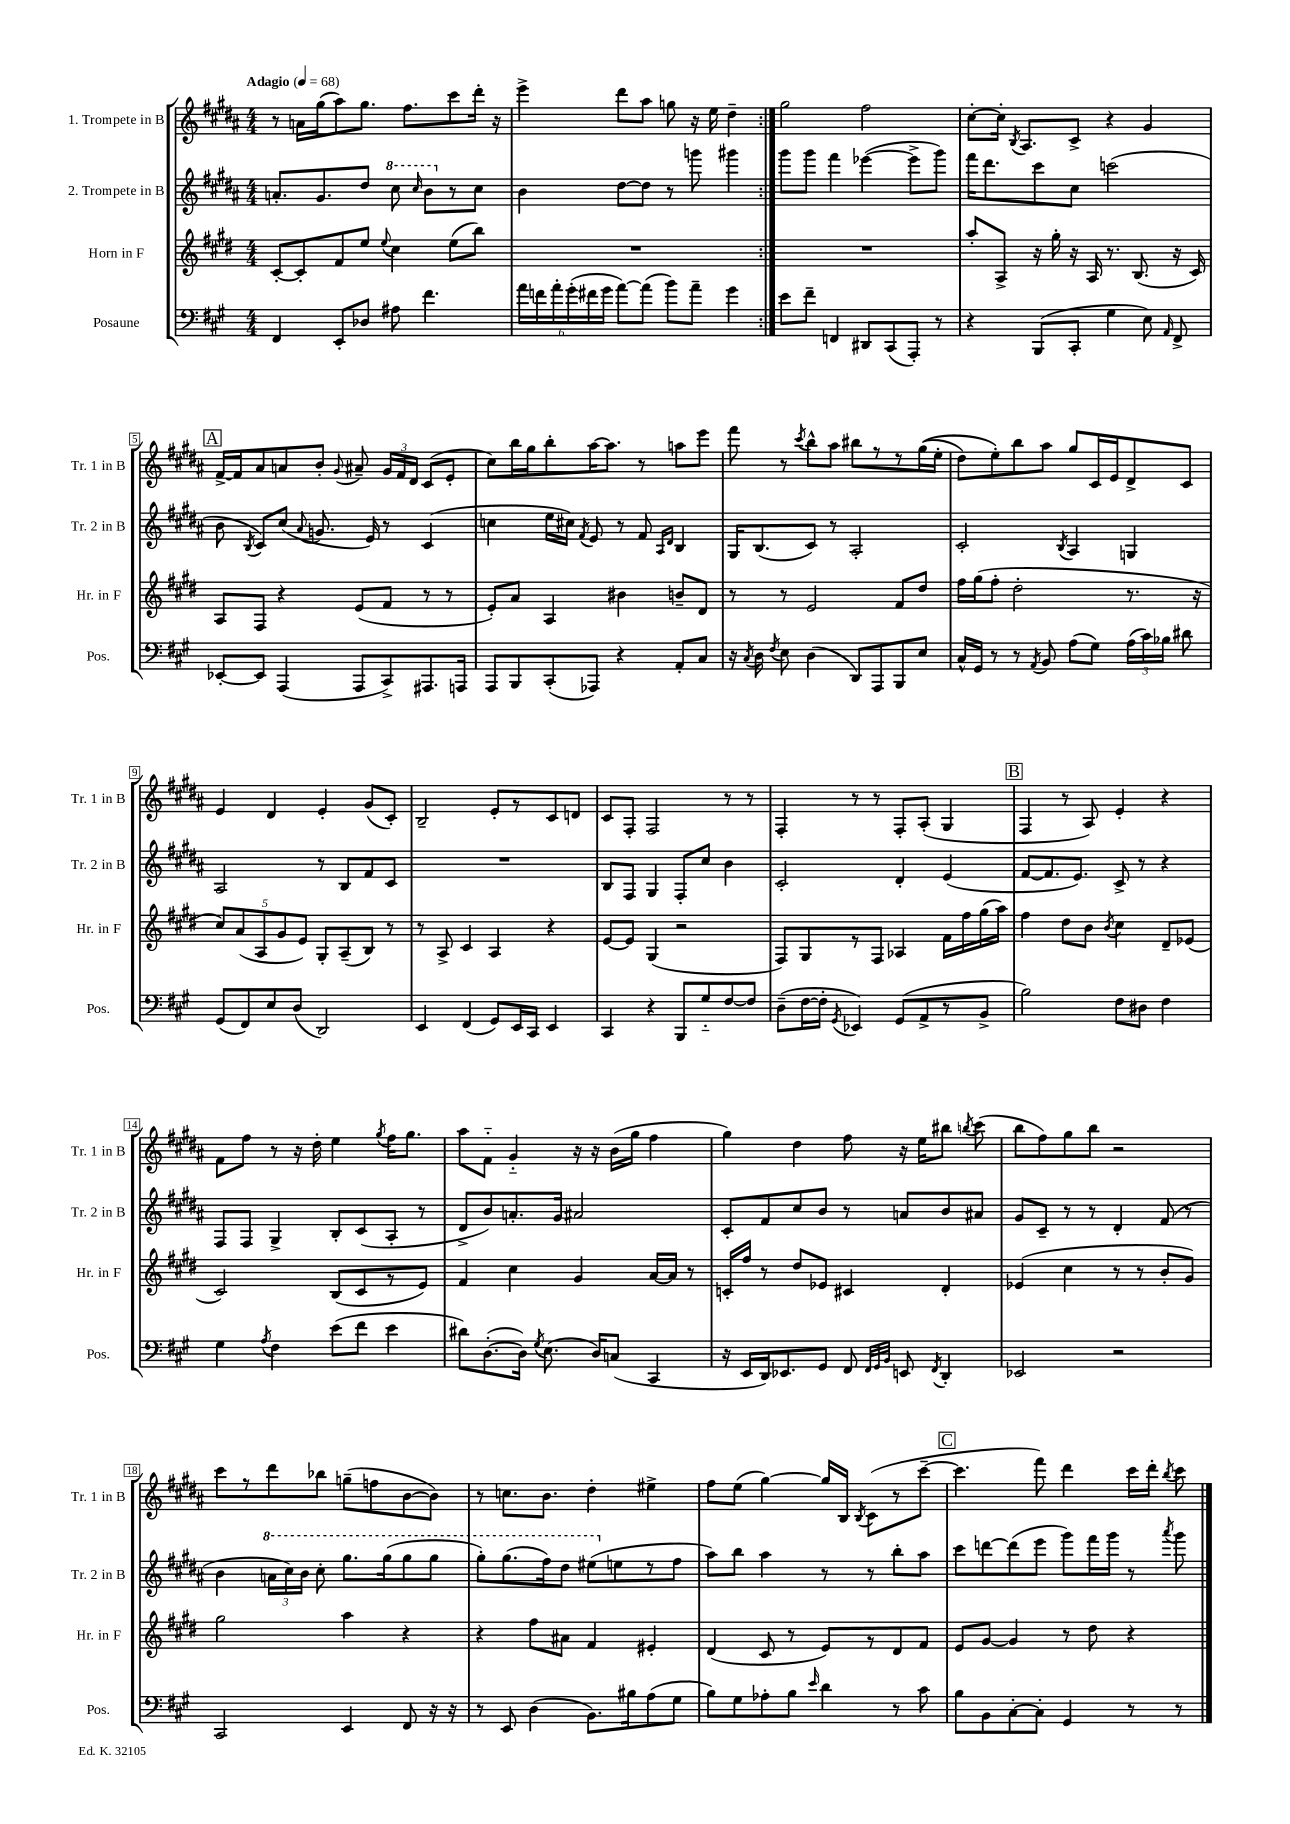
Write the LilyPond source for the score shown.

<<
\new StaffGroup <<
\new Staff = "s0" \with { instrumentName = "1. Trompete in B" shortInstrumentName = "Tr. 1 in B" } {
    \clef treble \key b \major \numericTimeSignature \time 4/4 \tempo "Adagio" 4 = 68
    \autoBeamOff \repeat volta 2 { r8 a'16[ gis''16( ais''8) gis''8.] fis''8.[ cis'''8 dis'''16]-. r16 |
    e'''4-> dis'''8[ ais''8] g''8 r16 e''16 dis''4-- | }
    gis''2 fis''2 |
    cis''8[~-. cis''16]-. \acciaccatura { b8 } ais8.[ cis'8]-> r4 gis'4 |
    \mark \markup { \box "A" } fis'16[~-> fis'16 ais'8 a'8 b'8]-. \appoggiatura { gis'8 } ais'8-- \tuplet 3/2 { gis'16[ fis'16 dis'16] } cis'8[( e'8]-. |
    cis''8[) b''16 gis''16 b''8-. ais''16~ ais''8.] r8 a''8[ e'''8] |
    fis'''8 r8 \acciaccatura { cis'''8 } b''8[-^ ais''8] bis''8[ r8 r8 gis''16(\( e''16]-. |
    dis''8[) e''8-.\) b''8 ais''8] gis''8[ cis'16 e'16 dis'8-> cis'8] |
    e'4 dis'4 e'4-. gis'8[( cis'8]-.) |
    b2-- e'8[-. r8 cis'8 d'8] |
    cis'8[ fis8]-. fis2 r8 r8 |
    fis4-. r8 r8 fis8[-. ais8]-.( gis4 |
    \mark \markup { \box "B" } fis4 r8 ais8) e'4-. r4 |
    fis'8[ fis''8] r8 r16 dis''16-. e''4 \acciaccatura { gis''8 } fis''16[ gis''8.] |
    ais''8[ fis'8]-_ gis'4-_ r16 r16 b'16[( gis''16] fis''4 |
    gis''4) dis''4 fis''8 r16 e''16[ bis''8] \acciaccatura { b''8 } cis'''8( |
    b''8[ fis''8) gis''8 b''8] r2 |
    cis'''8[ r8 dis'''8 bes''8] g''8[--( f''8 b'8~ b'8]) |
    r8 c''8.[ b'8.] dis''4-. eis''4-> |
    fis''8[ e''8]( gis''4~) gis''16[ b16] \acciaccatura { b8 } cis'8[( r8 cis'''8]~-- |
    \mark \markup { \box "C" } cis'''4. fis'''8) dis'''4 cis'''16[ dis'''16]-. \acciaccatura { b''8 } cis'''8 \bar "|." |
}
\new Staff = "s1" \with { instrumentName = "2. Trompete in B" shortInstrumentName = "Tr. 2 in B" } {
    \clef treble \key b \major \numericTimeSignature \time 4/4
    \autoBeamOff \repeat volta 2 { a'8.[-. gis'8. dis''8] \ottava #1 cis'''8 \grace { cis'''16 } b''8[ \ottava #0 r8 cis''8] |
    b'4 dis''8[~ dis''8] r8 g'''8 gis'''4 | }
    gis'''8[ gis'''8] fis'''4 ees'''4~( ees'''8[-> gis'''8]) |
    fis'''16[ dis'''8. cis'''8 cis''8] c'''2( |
    \mark \markup { \box "A" } b'8 \acciaccatura { b8 } cis'8[) cis''8]( \appoggiatura { ais'8 } g'8. e'16) r8 cis'4( |
    c''4 e''16[ cis''16]) \acciaccatura { fis'8 } e'8 r8 fis'8 \grace { ais16[ dis'16] } b4 |
    gis16[ b8.( cis'8]) r8 ais2-. |
    cis'2-. \acciaccatura { b8 } ais4 g4 |
    ais2 r8 b8[ fis'8 cis'8] |
    R1 |
    b8[ fis8] gis4 fis8[-. cis''8] b'4 |
    cis'2-. dis'4-. e'4( |
    \mark \markup { \box "B" } fis'8[~ fis'8. e'8.]) cis'8-> r8 r4 |
    fis8[ fis8] gis4-> b8[-. cis'8( ais8]-. r8 |
    dis'8[-> b'8) a'8.-. gis'16] ais'2 |
    cis'8[-. fis'8 cis''8 b'8] r8 a'8[ b'8 ais'8] |
    gis'8[ cis'8]-- r8 r8 dis'4-. fis'8( r8 |
    b'4 \tuplet 3/2 { \ottava #1 a''16[ cis'''16) b''16] } cis'''8-. gis'''8.[ gis'''16( gis'''8 gis'''8] |
    gis'''8[-.) gis'''8.( fis'''16) dis'''8] eis'''8[( \ottava #0 e''!8 r8 fis''8] |
    ais''8[) b''8] ais''4 r8 r8 b''8[-. ais''8] |
    \mark \markup { \box "C" } cis'''8[ d'''8~ d'''8( e'''8] gis'''8[) fis'''16 gis'''16] r8 \acciaccatura { ais'''8 } gis'''8 \bar "|." |
}
\new Staff = "s2" \with { instrumentName = "Horn in F" shortInstrumentName = "Hr. in F" } {
    \clef treble \key e \major \numericTimeSignature \time 4/4
    \autoBeamOff \repeat volta 2 { cis'8[~-. cis'8-. fis'8 e''8] \appoggiatura { e''8 } cis''4 e''8[( b''8]) |
    R1 | }
    R1 |
    a''8[-. a8]-> r16 gis''16-. r16 a16 r8. b8.( r16 cis'16) |
    \mark \markup { \box "A" } a8[ fis8] r4 e'8[( fis'8] r8 r8 |
    e'8[-.) a'8] a4 bis'4 b'8[-- dis'8] |
    r8 r8 e'2 fis'8[ dis''8] |
    fis''16[ gis''16( fis''8]-. dis''2-. r8. r16 |
    \tuplet 5/4 { cis''8[) a'8( a8 gis'8 e'8]) } gis8[-. a8--( b8]) r8 |
    r8 a8-> cis'4 a4 r4 |
    e'8[~ e'8] gis4( r2 |
    fis8[) gis8 r8 fis8] aes4 fis'16[ fis''16 gis''16( a''16]) |
    \mark \markup { \box "B" } fis''4 dis''8[ b'8] \acciaccatura { b'8 } cis''4 dis'8[-- ees'8]( |
    cis'2) b8[( cis'8 r8 e'8]) |
    fis'4 cis''4 gis'4 a'16[~ a'16] r8 |
    c'16[-. fis''16] r8 dis''8[ ees'8] cis'4 dis'4-. |
    ees'4( cis''4 r8 r8 b'8[-. gis'8]) |
    gis''2 a''4 r4 |
    r4 fis''8[ ais'8] fis'4 eis'4-. |
    dis'4( cis'8 r8 e'8[) r8 dis'8 fis'8] |
    \mark \markup { \box "C" } e'8[ gis'8]~ gis'4 r8 dis''8 r4 \bar "|." |
}
\new Staff = "s3" \with { instrumentName = "Posaune" shortInstrumentName = "Pos." } {
    \clef bass \key a \major \numericTimeSignature \time 4/4
    \autoBeamOff \repeat volta 2 { fis,4 e,8[-. des8] ais8 fis'4. |
    \tuplet 6/4 { a'16[ f'16 a'16-. gis'16-.( fis'16 gis'16] } a'8[~) a'8]( b'8[) a'8]-- gis'4 | }
    e'8[ fis'8]-- f,4 dis,8[ cis,8( a,,8]-.) r8 |
    r4 b,,8[( cis,8]-. gis4 e8) \grace { a,16 } fis,8-> |
    \mark \markup { \box "A" } ees,8[~-. ees,8] a,,4( a,,8[ cis,8->) ais,,8. a,,16] |
    a,,8[ b,,8 cis,8-.( aes,,8]) r4 a,8[-. cis8] |
    r16 \acciaccatura { cis8 } d16 \acciaccatura { fis8 } e8 d4( d,8[) a,,8 b,,8 e8] |
    cis16[-^ gis,16] r8 r8 \acciaccatura { a,8 } b,8 a8[( gis8]) \tuplet 3/2 { a16[( cis'16) bes16] } dis'8 |
    gis,8[( fis,8) e8 d8]( d,2) |
    e,4 fis,4( gis,8[) e,16 cis,16] e,4 |
    cis,4 r4 b,,8[ gis8-_ fis8~ fis8] |
    d8[--( fis16~ fis16]-. \acciaccatura { gis,8 } ees,4) gis,8[( a,8-> r8 b,8]-> |
    \mark \markup { \box "B" } b2) fis8[ dis8] fis4 |
    gis4 \acciaccatura { a8 } fis4 e'8[( fis'8] e'4 |
    dis'8[) d8.~-.( d16]) \acciaccatura { gis8 } e8.( d16[) c8]( cis,4 |
    r16 e,16[ d,16) ees,8. gis,8] fis,8 \grace { fis,32[ gis,32 b,32] } e,8 \acciaccatura { fis,8 } d,4-. |
    ees,2 r2 |
    cis,2 e,4 fis,8 r16 r16 |
    r8 e,8 d4( b,8.[) bis16 a8( gis8] |
    b8[) gis8 aes8-. b8] \grace { e'16 } d'4 r8 cis'8 |
    \mark \markup { \box "C" } b8[ b,8 cis8~-. cis8]-. gis,4 r8 r8 \bar "|." |
}
>>
>>
\layout { \context { \Score \override BarNumber.stencil = #(make-stencil-boxer 0.1 0.3 ly:text-interface::print) } }
